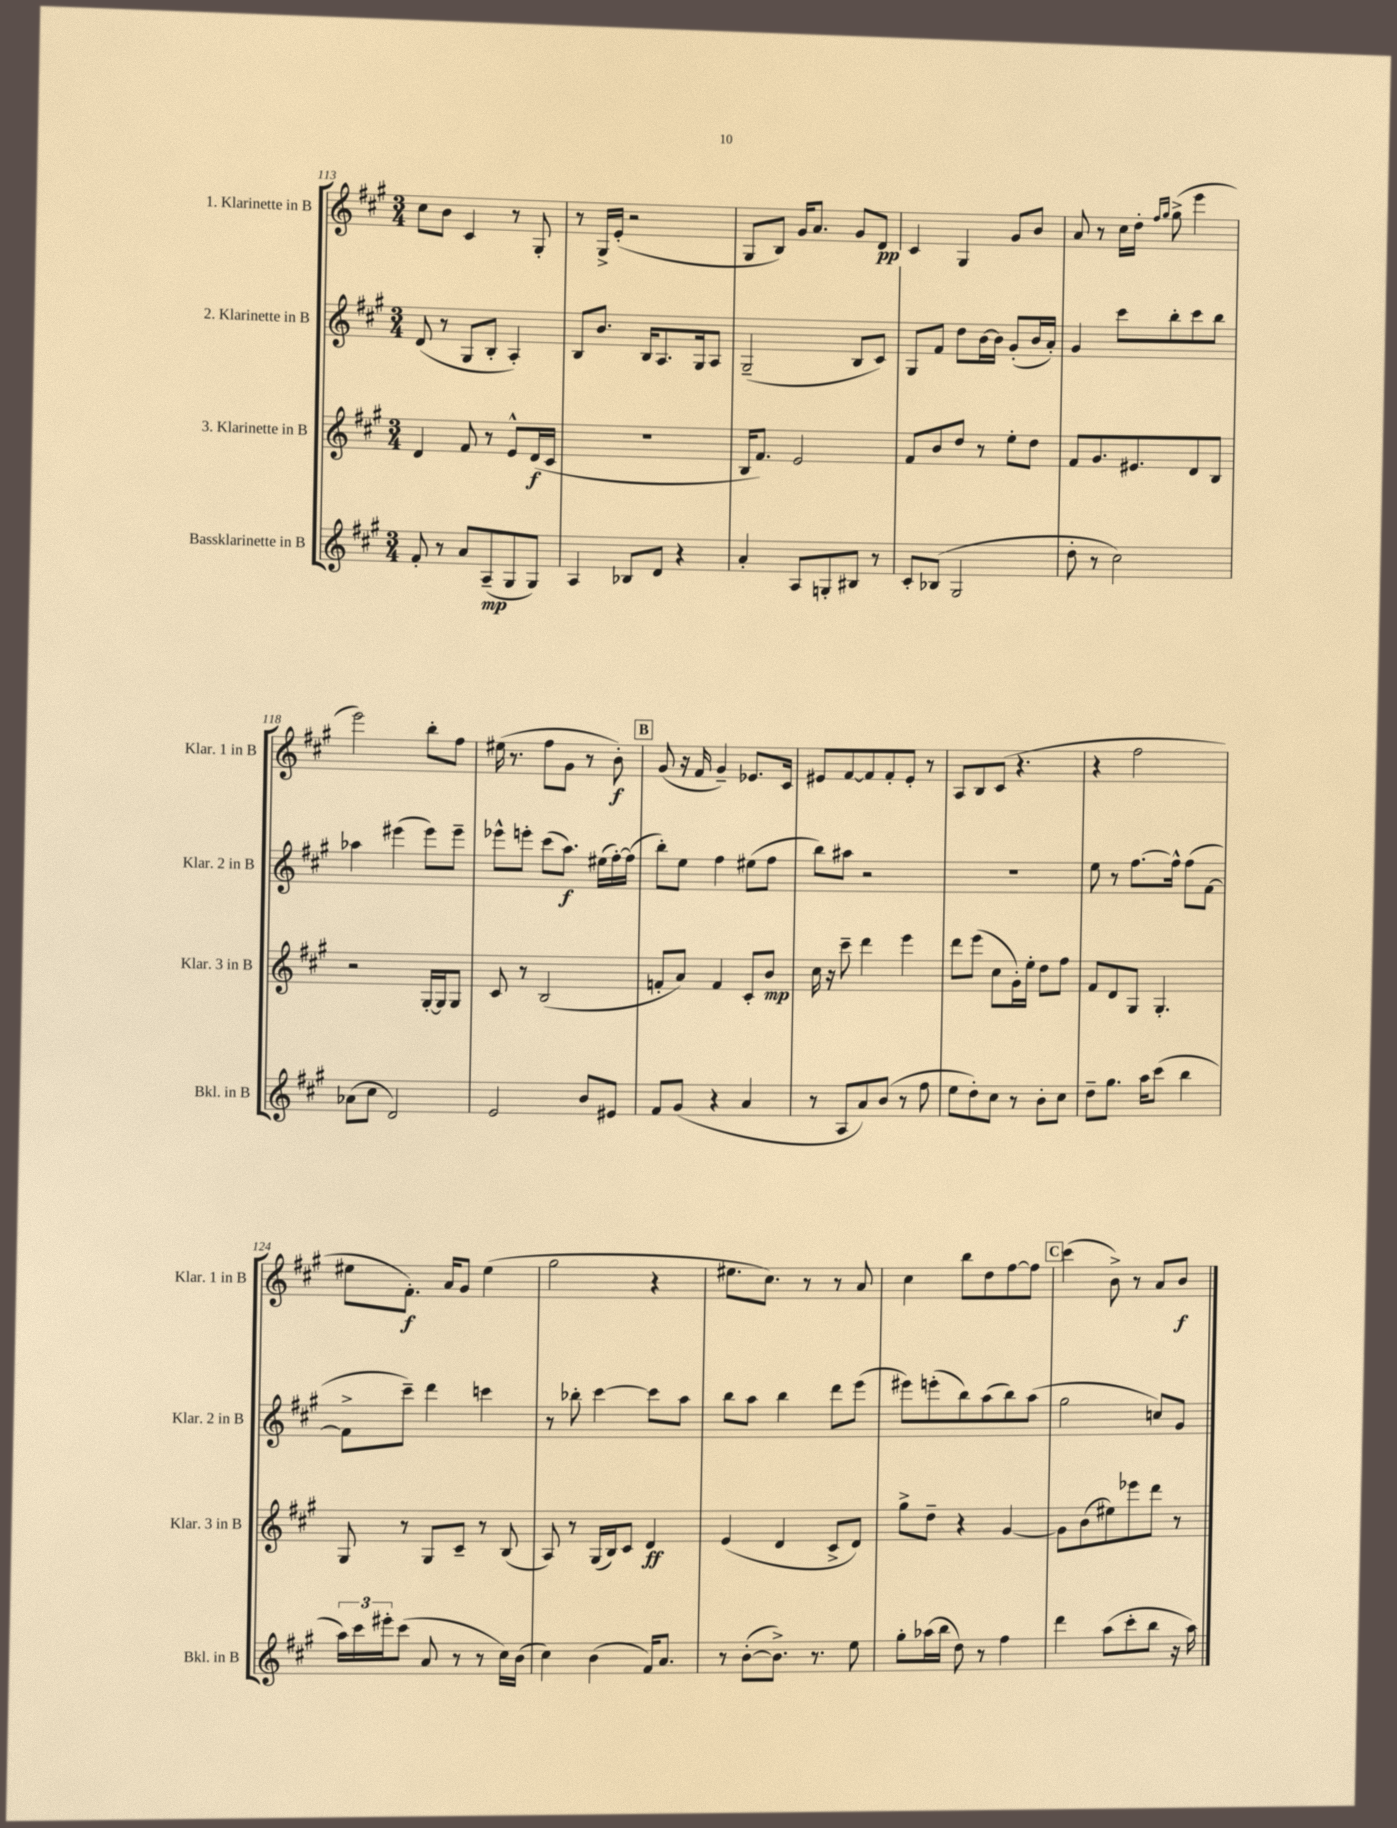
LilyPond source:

<<
\new StaffGroup <<
\new Staff = "s0" \with { instrumentName = "1. Klarinette in B" shortInstrumentName = "Klar. 1 in B" } {
    \clef treble \key a \major \numericTimeSignature \time 3/4
    cis''8 b'8 cis'4 r8 gis8-. |
    r8 gis16-> e'16-.( r2 |
    gis8 b8) gis'16 a'8. gis'8 d'8\pp |
    cis'4 gis4 gis'8 b'8 |
    a'8 r8 cis''16 d''16-. \grace { fis''16 gis''16 } gis''8->( e'''4 |
    e'''2) b''8-. fis''8 |
    eis''16( r8. fis''8 gis'8 r8 b'8-.\f) |
    \mark \markup { \box "B" } gis'8( r16 fis'16 gis'4--) ees'8. cis'16 |
    eis'8 fis'8~ fis'8 fis'8-. eis'8-. r8 |
    a8 b8 cis'8( r4. |
    r4 fis''2 |
    eis''8 fis'8.-.\f) a'16 gis'8 eis''4( |
    gis''2 r4 |
    eis''8. cis''8.) r8 r8 a'8 |
    cis''4 b''8 d''8 fis''8~ fis''8 |
    \mark \markup { \box "C" } cis'''4( b'8->) r8 a'8 b'8\f \bar "|." |
}
\new Staff = "s1" \with { instrumentName = "2. Klarinette in B" shortInstrumentName = "Klar. 2 in B" } {
    \clef treble \key a \major \numericTimeSignature \time 3/4
    d'8( r8 gis8 b8-. a4-.) |
    b8 b'8. b16 a8. gis16 a8 |
    gis2--( b8 cis'8) |
    gis8 fis'8 d''8 b'16~ b'16 gis'8-.( b'16 a'16-.) |
    gis'4 cis'''8 b''8-. cis'''8 b''8 |
    aes''4 eis'''4( eis'''8) eis'''8-- |
    ees'''8-^ e'''8-. cis'''8( a''8.\f) eis''16( fis''16~-.) fis''16( |
    \mark \markup { \box "B" } b''8-.) e''8 fis''4 eis''8( fis''8 |
    b''8) ais''8 r2 |
    R2. |
    e''8 r8 fis''8.~ fis''16-^ fis''8( fis'8~ |
    fis'8-> cis'''8--) d'''4 c'''4 |
    r8 bes''8-. cis'''4~ cis'''8 a''8 |
    b''8 a''8 b''4 d'''8 e'''8( |
    eis'''8) e'''8-.( b''8) a''8( b''8) a''8( |
    \mark \markup { \box "C" } gis''2 c''8) gis'8 \bar "|." |
}
\new Staff = "s2" \with { instrumentName = "3. Klarinette in B" shortInstrumentName = "Klar. 3 in B" } {
    \clef treble \key a \major \numericTimeSignature \time 3/4
    d'4 fis'8 r8 e'8-^ d'16\f( cis'16 |
    R2. |
    b16 fis'8.) e'2 |
    fis'8 b'8 d''8 r8 e''8-. d''8 |
    fis'8 gis'8. eis'8. d'8 b8 |
    r2 gis16~-. gis16 gis8 |
    cis'8 r8 b2( |
    \mark \markup { \box "B" } f'8-. a'8) f'4 cis'8-. b'8\mp |
    cis''16 r16 cis'''8-- d'''4 e'''4 |
    d'''8 e'''8( cis''8 gis'16-.) e''16-. d''8 fis''8 |
    fis'8 d'8 gis8 gis4.-. |
    gis8 r8 gis8 cis'8-- r8 b8( |
    a8) r8 gis16( b16) cis'8 d'4\ff |
    e'4( d'4 cis'8-> d'8) |
    gis''8-> d''8-- r4 gis'4~ |
    \mark \markup { \box "C" } gis'8 b'8( eis''8) ees'''8 d'''8 r8 \bar "|." |
}
\new Staff = "s3" \with { instrumentName = "Bassklarinette in B" shortInstrumentName = "Bkl. in B" } {
    \clef treble \key a \major \numericTimeSignature \time 3/4
    fis'8-. r8 a'8 a8--\mp( gis8 gis8) |
    a4 bes8 d'8 r4 |
    a'4-. a8 g8-. bis8 r8 |
    cis'8-. bes8( gis2 |
    d''8-. r8 cis''2) |
    aes'8( cis''8 d'2) |
    e'2 b'8 eis'8 |
    \mark \markup { \box "B" } fis'8 gis'8( r4 a'4 |
    r8 a8 a'8) b'8( r8 fis''8 |
    e''8 d''8-.) cis''8 r8 b'8-. cis''8 |
    d''8-- gis''8. a''16 cis'''8( b''4 |
    \tuplet 3/2 { a''16) cis'''16 eis'''16-. } cis'''8( a'8 r8 r8 cis''16) b'16( |
    cis''4) b'4( fis'16) a'8. |
    r8 b'8~-.( b'8.->) r8. e''8 |
    gis''8-. aes''16( b''16 d''8) r8 fis''4 |
    \mark \markup { \box "C" } d'''4 a''8( cis'''8-. b''8 r16 a''16) \bar "|." |
}
>>
>>
\layout { \context { \Score currentBarNumber = #113 } }
